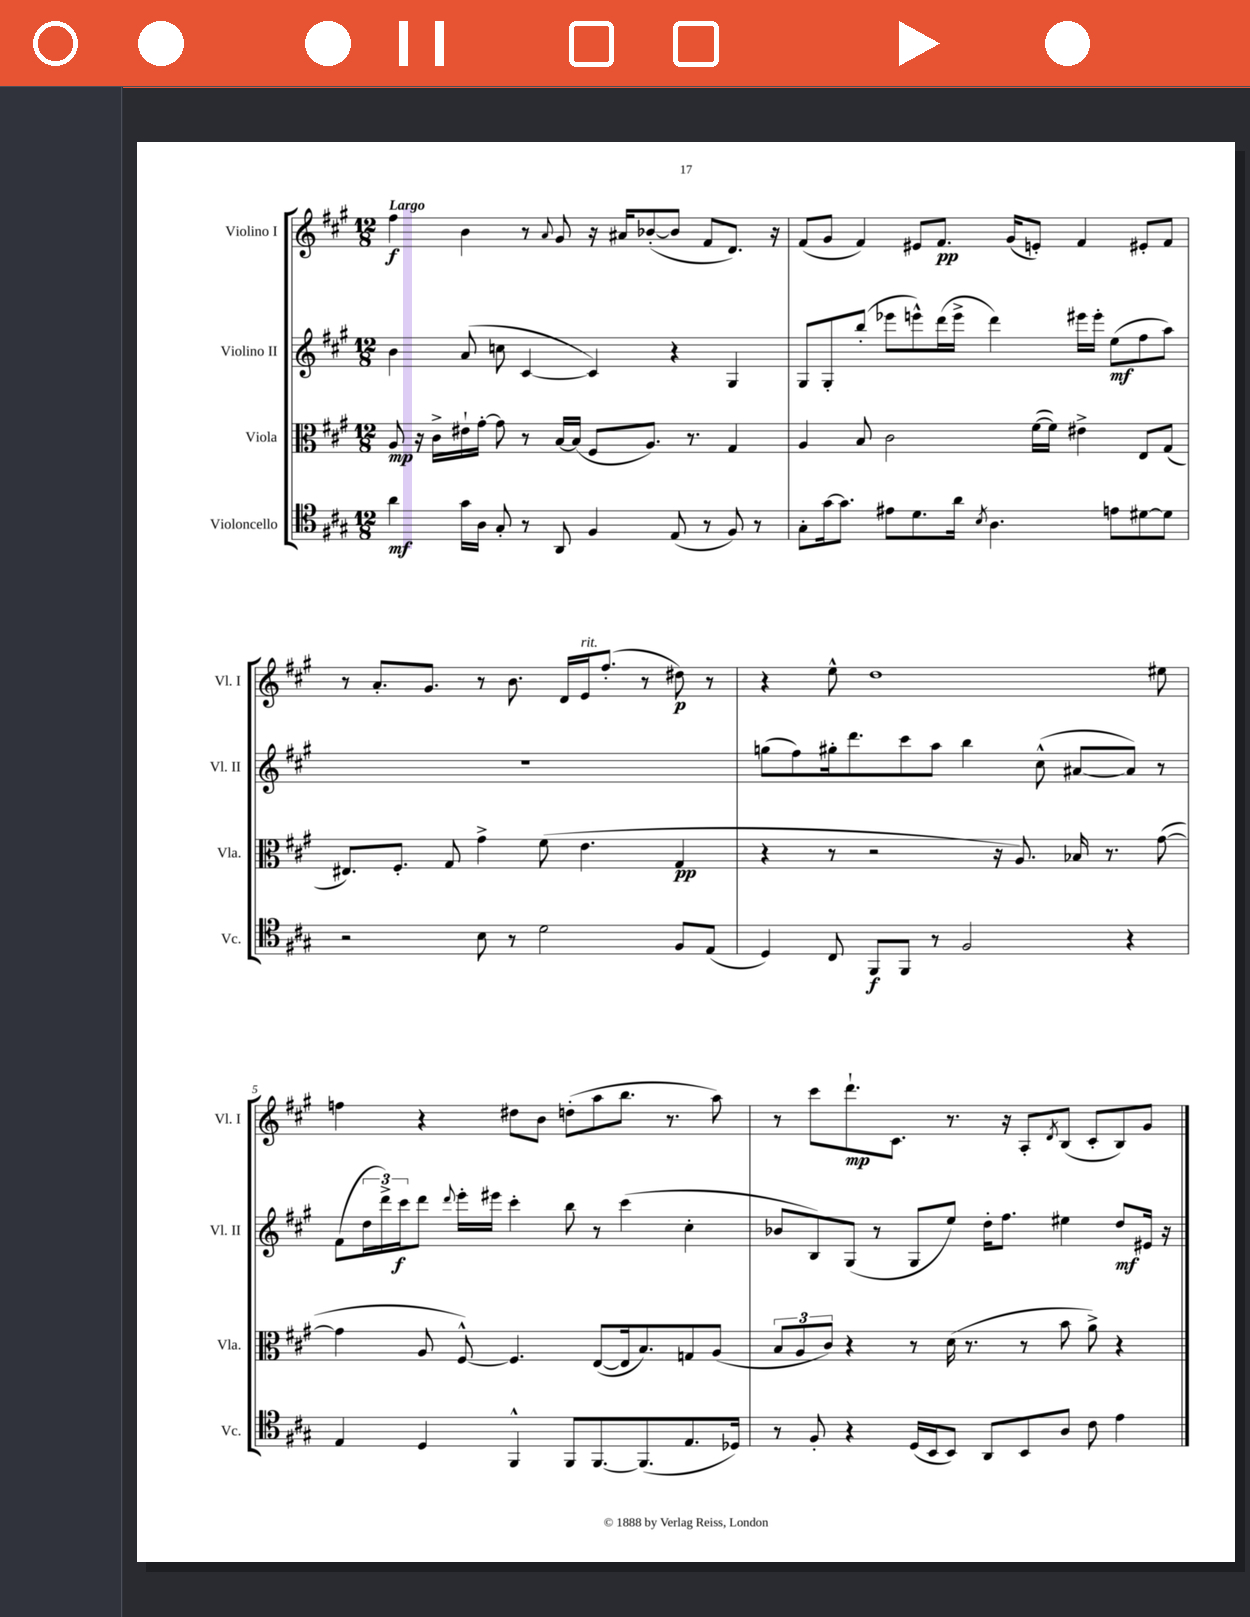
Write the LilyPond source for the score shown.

<<
\new StaffGroup <<
\new Staff = "s0" \with { instrumentName = "Violino I" shortInstrumentName = "Vl. I" } {
    \clef treble \key a \major \numericTimeSignature \time 12/8 \tempo "Largo"
    fis''4\f b'4 r8 \appoggiatura { a'8 } gis'8 r16 ais'16 bes'8~-.( bes'8 fis'8 d'8.) r16 |
    fis'8( gis'8 fis'4) eis'8 fis'8.\pp gis'16( e'8-.) fis'4 eis'8-. fis'8 |
    r8 a'8.-. gis'8. r8 b'8. d'16 e'16^\markup { \italic "rit." } fis''8.-.( r8 dis''8\p) r8 |
    r4 e''8-^ d''1 eis''8 |
    f''4 r4 dis''8 b'8 d''8-.( a''8 b''8. r8. a''8) |
    r8 cis'''8 d'''8.-!\mp cis'8. r8. r16 a8-. \acciaccatura { d'8 } b8( cis'8-. b8) gis'8 \bar "|." |
}
\new Staff = "s1" \with { instrumentName = "Violino II" shortInstrumentName = "Vl. II" } {
    \clef treble \key a \major \numericTimeSignature \time 12/8
    b'4 a'8( c''8 cis'4~ cis'4) r4 gis4 |
    gis8 gis8-. b''8-.( ees'''8 e'''8-^) d'''16( e'''16-> d'''4) eis'''16 eis'''16-. e''8\mf( fis''8 a''8) |
    R1. |
    g''8( fis''8) gis''16-. d'''8. cis'''8 a''8 b''4 cis''8-^( ais'8~ ais'8) r8 |
    fis'8( \tuplet 3/2 { d''16 d'''16->) cis'''16\f } d'''8 \appoggiatura { d'''8 } e'''16-. eis'''16 cis'''4-. b''8 r8 cis'''4( cis''4-. |
    bes'8 b8) gis8( r8 gis8 e''8) d''16-. fis''8. eis''4 d''8\mf eis'16 r16 \bar "|." |
}
\new Staff = "s2" \with { instrumentName = "Viola" shortInstrumentName = "Vla." } {
    \clef alto \key a \major \numericTimeSignature \time 12/8
    a8\mp r16 cis'16-> eis'16-! gis'16~-. gis'8 r8 b16~ b16( fis8 a8.) r8. gis4 |
    a4 b8 cis'2 fis'16~( fis'16) eis'4-> e8 gis8( |
    eis8.) fis8.-. gis8 gis'4-> fis'8( e'4. gis4\pp |
    r4 r8 r2 r16 a8.) bes16 r8. gis'8~( |
    gis'4 a8 fis8~-^) fis4. e8~( e16 b8.) g8 a8( |
    \tuplet 3/2 { b8 a8 cis'8) } r4 r8 d'16( r8. r8 b'8 a'8->) r4 \bar "|." |
}
\new Staff = "s3" \with { instrumentName = "Violoncello" shortInstrumentName = "Vc." } {
    \clef tenor \key a \major \numericTimeSignature \time 12/8
    a'4\mf gis'16 a16 gis8-. r8 a,8 fis4 e8( r8 fis8) r8 |
    gis8-. gis'16~ gis'8. eis'8 d'8. a'16 \acciaccatura { b8 } a4. e'8 dis'8~ dis'8 |
    r2 b8 r8 d'2 fis8 e8( |
    d4) cis8 fis,8\f fis,8 r8 fis2 r4 |
    e4 d4 fis,4-^ fis,8 fis,8.~ fis,8.( e8. des16) |
    r8 fis8-. r4 d16( b,16 b,8) a,8 b,8 a8 cis'8 e'4 \bar "|." |
}
>>
>>
\layout { \context { \Score \override BarNumber.break-visibility = ##(#f #t #t) barNumberVisibility = #(every-nth-bar-number-visible 5) } }
